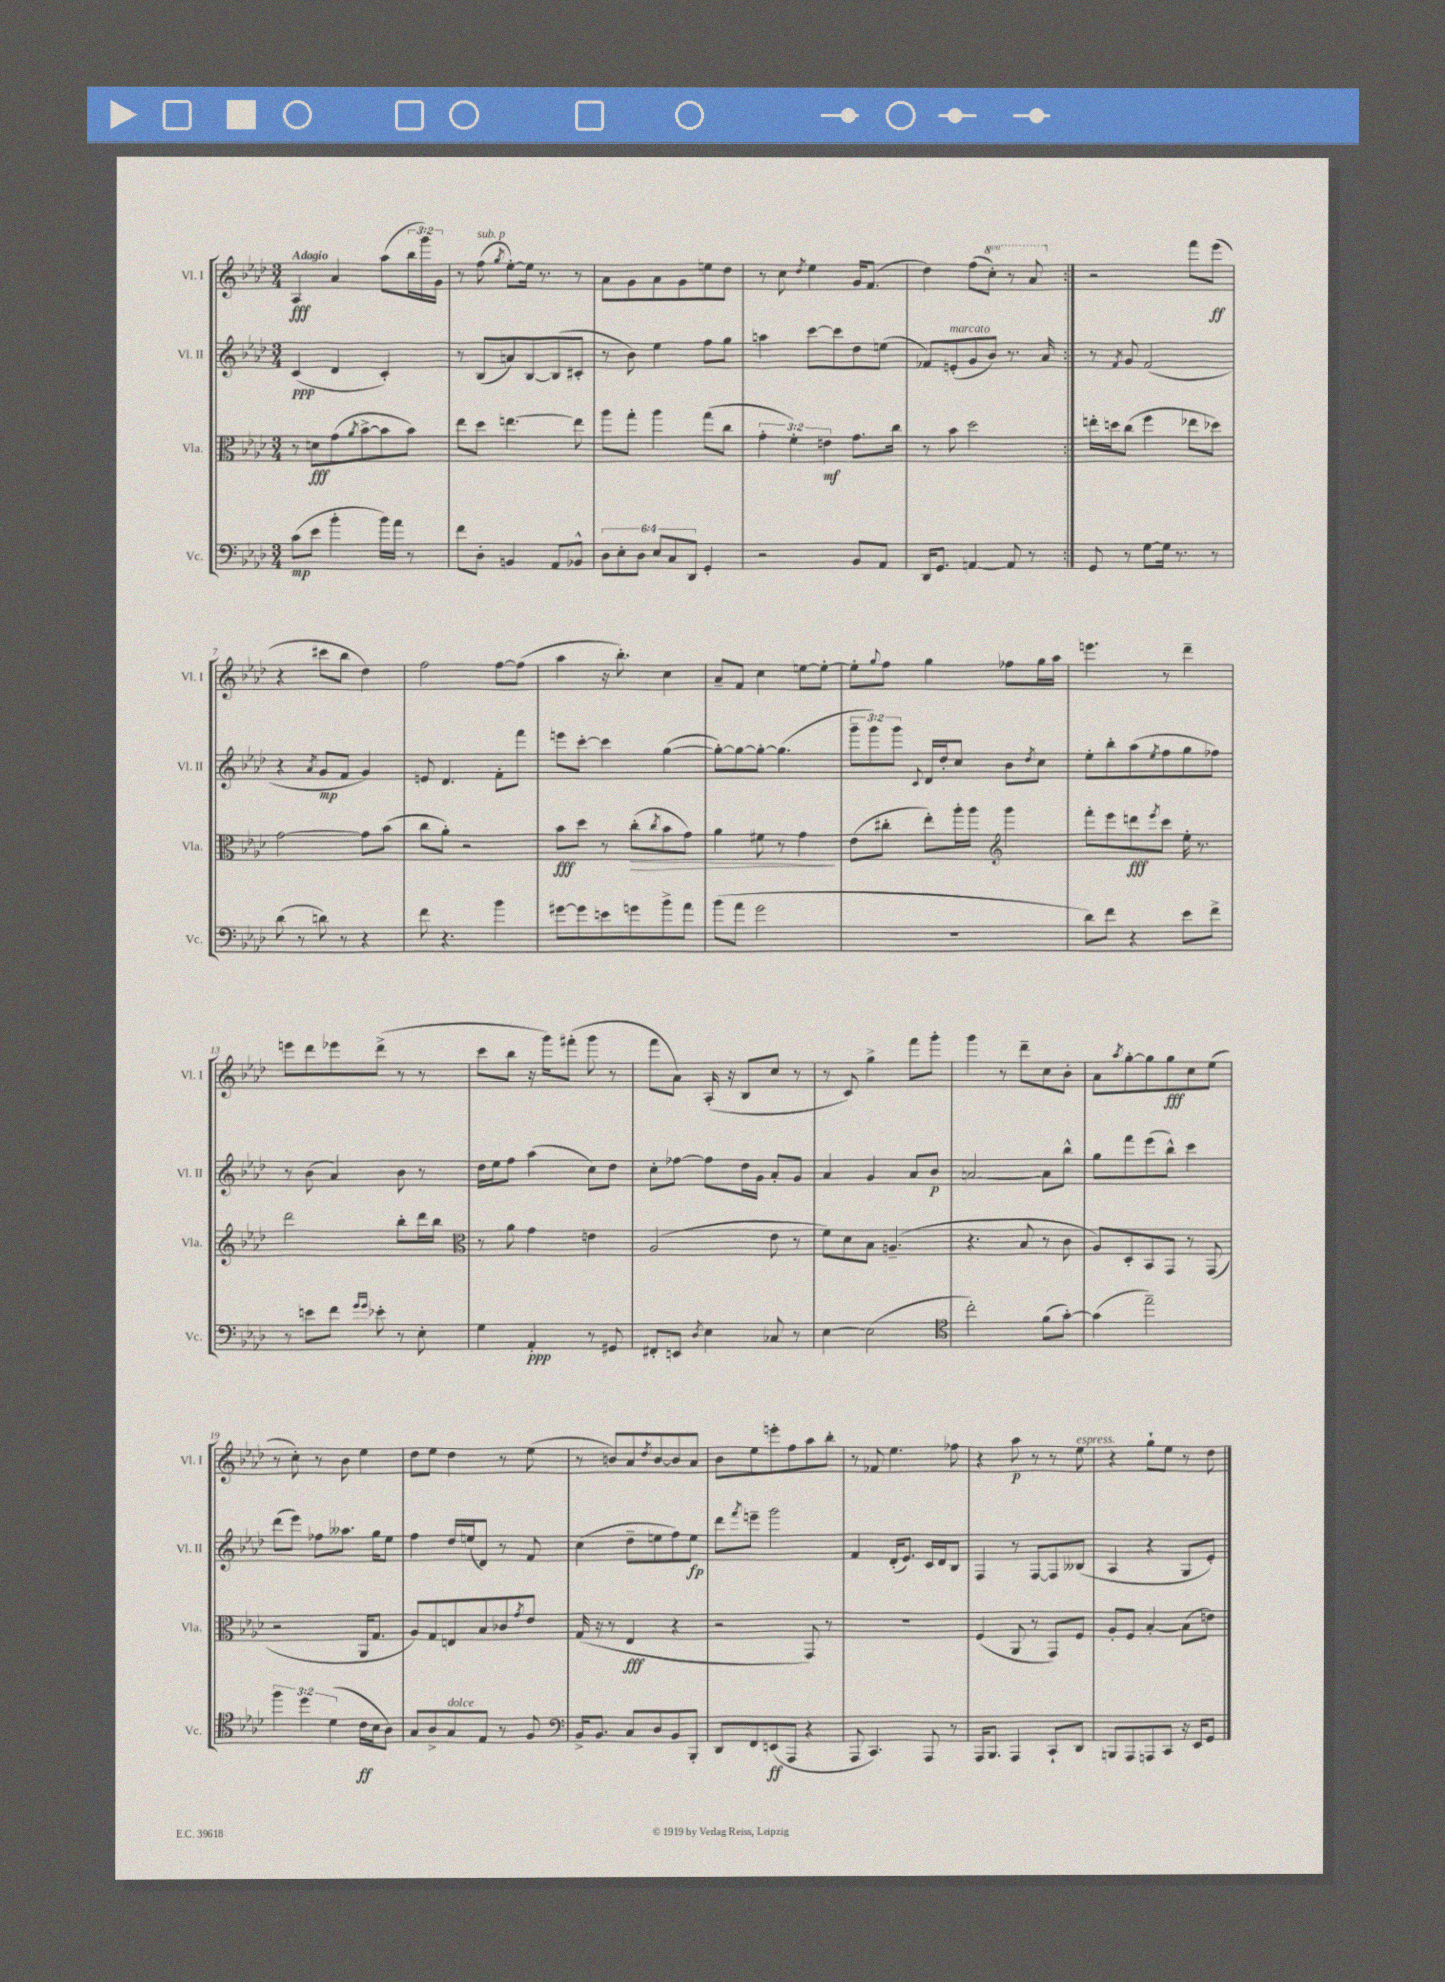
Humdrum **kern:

**kern	**kern	**kern	**kern
*staff4	*staff3	*staff2	*staff1
*clefF4	*clefC3	*clefG2	*clefG2
*k[b-e-a-d-]	*k[b-e-a-d-]	*k[b-e-a-d-]	*k[b-e-a-d-]
*M3/4	*M3/4	*M3/4	*M3/4
(8c	8r	(4c	4A-
8e-	8d	.	.
4b-'	(8g	4d-	4a-
.	8qa-	.	.
.	[8b-^	.	.
16b-)	8b-]	4c')	(8aa-
16a-	.	.	.
8r	8b-)	.	24bb-
.	.	.	24ggg)
.	.	.	24g
=	=	=	=
8f	8ee-	8r	8r
8D-'	8dd-	(8B-	(8ff
.	.	.	8qgg
4BB	[4.ee	8a)	[8ee-')
.	.	[8B-	16ee-]
.	.	.	8.r
8AA-	.	(8B-]	.
8BB-^^	8ee]	8c#'	8r
=	=	=	=
12D-	8aa-	8r	8a-
12E-'	.	.	.
.	8gg'	8b-)	8g
12D-	.	.	.
12E-	4aa-	4ee-	8a-
12C	.	.	.
.	.	.	8g
12DD-	.	.	.
4GG'	(8gg	8ff	8ee
.	8cc	8gg	8dd-
=	=	=	=
2r	6g'	4aa	8r
.	.	.	8cc
.	6f')	.	.
.	.	.	8qdd-
.	.	[8ccc	4ee-
.	6e	.	.
.	.	8ccc]	.
8BB-	8.g	8dd-	16g
.	.	.	(8.f
8AA-	.	(8ee	.
.	16cc	.	.
=	=	=	=
16DD-	8r	8f-)	4dd-)
8.GG	.	.	.
.	8b-	(8e'	.
[4AA	2dd-	8g	(8ff
.	.	8b-)	8ccc')
8AA]	.	8.r	8r
8r	.	.	8aa-
.	.	16a-	.
=:|!	=:|!	=:|!	=:|!
8GG	16ee'	8r	2r
.	16dd	.	.
.	.	8qf	.
8r	(8cc	8g	.
[8G	4ff	(2f	.
16G]	.	.	.
8.r	.	.	.
.	8ee-	.	8fff
8r	8dd-)	.	(8eee-
=	=	=	=
(8d-	[2g	4r	4r
8r	.	.	.
.	.	8qa-	.
8d)	.	8g	8ccc#
8r	.	8f	8bb-
4r	8g]	4g)	4dd-)
.	(8b-	.	.
=	=	=	=
8f	8cc	8e	2ff
4.r	8a-')	4.d-	.
.	2r	.	.
4b-	.	8f'	[8ff
.	.	8fff	(8ff]
=	=	=	=
[8g#	8b-	8eee	4aa-
8g#]	8dd-	[8ccc'	.
8e	8r	4ccc]	16r
.	.	.	8.bb-')
8g	(8cc'	.	.
.	8qcc	.	.
8b-^	8b-	([4gg	4cc
8a-	8g)	.	.
=	=	=	=
(8b-	4a-	8gg'_)	8a-~
8a-	.	8gg_	8f
2g	8f#	8gg'_	4cc
.	8r	(4.gg]	.
.	4g	.	[8ee
.	.	.	8ee'_
=	=	=	=
2.r	(8e-	12ggg~	8ee']
.	.	12ggg)	.
.	.	.	8qqgg
.	8cc#'	.	8ff
.	.	12ggg	.
.	.	8qqc	.
.	8ee-')	16d-	4gg
.	.	16dd-'	.
.	16aa-'	8cc	.
.	16aa-	.	.
*	*clefG2	*	*
.	4ggg	8b-	8ff-
.	.	8qdd-	.
.	.	8cc	16gg
.	.	.	16aa-
=	=	=	=
8d-)	8fff'	8ee-'	4.eee
8f	8eee-	8bb-'	.
4r	8ddd	(8aa-	.
.	8qeee-	8qee-	.
.	8ccc	8ff	8r
8e-	16ee-'	8gg	4ddd-~
.	8.r	.	.
8f^	.	8ff-)	.
=	=	=	=
8r	2ddd-	8r	8eee
8e	.	(8b-	8ddd-
8f	.	4a-)	8eee-
16qqg	.	.	.
16qqg	.	.	.
8e-'	.	.	(8ddd-^
8r	8bb-'	8b-	8r
8E-'	16ddd-	8r	8r
.	16bb-	.	.
=	=	=	=
*	*clefC3	*	*
4G	8r	16dd-	8ccc
.	.	16ee-	.
.	8a-	8ff	8bb-
4AA-'	4g	(4aa-	16r
.	.	.	16ggg)
.	.	.	(8fff#'
8r	4e	8cc)	8ggg
8GG#	.	8dd-	8r
=	=	=	=
8FF#'	(2A-	8cc'	8fff
8EE	.	[8ff-	8a-)
8qD-	.	.	.
4E-	.	8ff-]	(16A-'
.	.	.	16r
.	.	16dd-	8B-
.	.	16g	.
8C-	8e-	8a-'	8cc
8r	8r	8g	8r
=	=	=	=
[4E-	8f)	4a-	8r
.	8d-	.	8c)
(2E-]	8B-	4g	4gg^
.	(4.A~	.	.
.	.	8a-	8fff
.	.	8b-	8ggg'
=	=	=	=
*clefC4	*	*	*
2cc')	4.r	[2a	4ggg
.	.	.	8r
.	8B-	.	8ddd-~
(8f	8r	8a]	8cc
[8g')	8c	8bb-^^	8b-'
=	=	=	=
(4g]	8A-)	8gg	8a-
.	.	.	8qaa-
.	8D-'	8fff	[8gg'
2ee-~)	8BB-	(8eee-	8gg]
.	8GG	8bb-^^)	8gg
.	8r	4ccc	8cc
.	(8GG	.	(8ee-
=	=	=	=
6ff	2r	(8ddd-	8r
.	.	8eee-)	8cc')
6dd-	.	.	.
.	.	8ff-	8r
(6d-	.	.	.
.	.	8.aa--	8b-
16c	16AA-	.	4ee-
16B-	8.G	16gg	.
8A-)	.	8ee-	.
=	=	=	=
8G	8A-)	4ff	8dd-
8A-^	8G	.	8ee-
8G	8E	16dd-	4dd-
.	.	(16ee	.
8E-	8B-	8d-)	.
8r	8c-	8r	8r
.	8qg	.	.
8F	8e-	8f	(8ee-
=	=	=	=
*clefF4	*	*	*
16BB-^	(16G	(4cc	8r
8.BB-	16r	.	.
.	8r	.	8b)
8C	4E-	8dd-~	8a-
.	.	.	8qdd-
8D-	.	8ee	[8b
8BB-	4r	8ff)	8b]
8BBB-'	.	8ee	8a-
=	=	=	=
8DD-	2r	8ddd-	8b-
.	.	8qfff	.
8FF	.	8eee~	8ee-
(8EE	.	2ggg	8eee'
8AAA-	.	.	8ff
4r	8GG)	.	8aa-
.	8r	.	8bb-'
=	=	=	=
8AAA-	2.r	4f	8r
4.CC)	.	.	8f-
.	.	(16d-'	4.ee-
.	.	8.e-)	.
8AAA-	.	16c	.
.	.	16d-	.
8r	.	8B-	8ff-
=	=	=	=
16AAA-	(4F	4F	4r
8.BBB-	.	.	.
4AAA-	8AA-	8r	8aa-
.	8r	[8F	8r
8CC`	8GG)	8F]	8r
8DD-	8F	(8B--	8ee-
=	=	=	=
8BBB	8A-'	4A-	4r
8AAA-	8F	.	.
8AAA	[4B-'	4r	8gg`
8CC	.	.	8ee-
16r	(8B-]	8G	8r
16EE-	.	.	.
8GG	8e)	8e-')	8dd-
==	==	==	==
*-	*-	*-	*-
